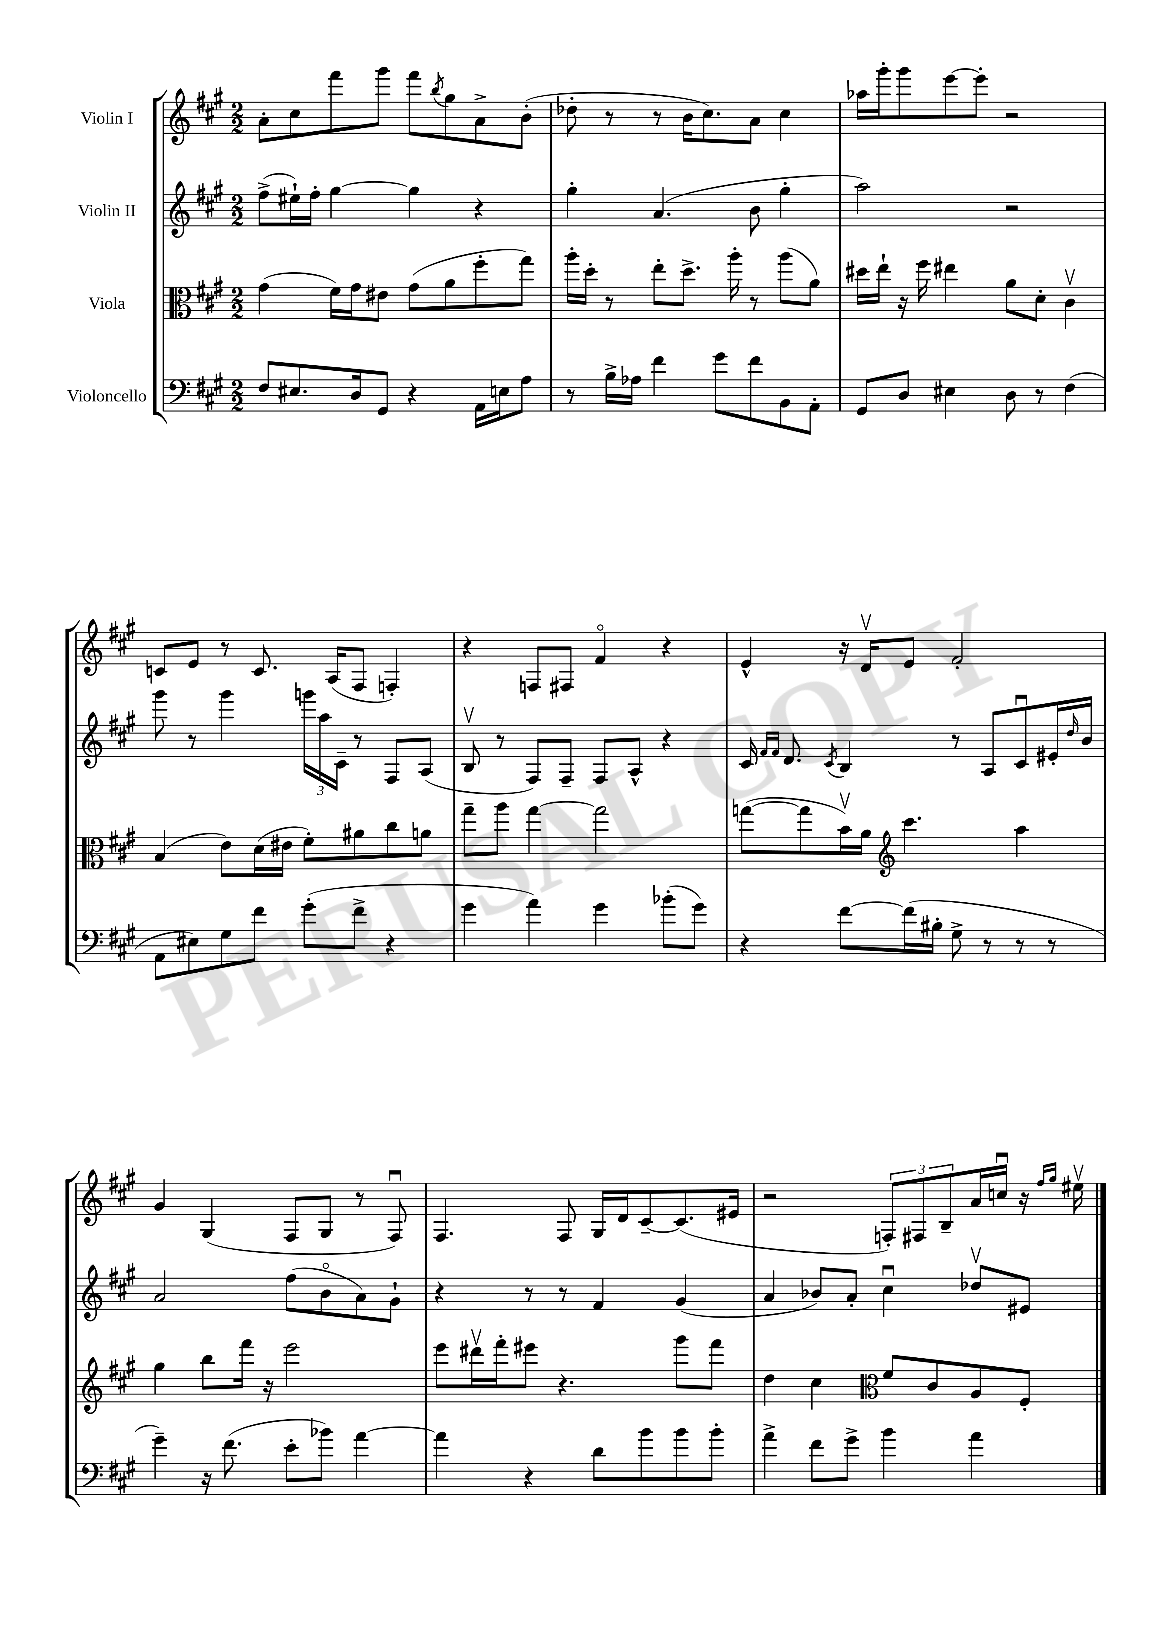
<<
\new StaffGroup <<
\new Staff = "s0" \with { instrumentName = "Violin I" } {
    \clef treble \key a \major \numericTimeSignature \time 2/2
    a'8-. cis''8 fis'''8 gis'''8 fis'''8 \acciaccatura { b''8 } gis''8 a'8-> b'8-.( |
    des''8-. r8 r8 b'16 cis''8.) a'8 cis''4 |
    aes''16 gis'''16-. gis'''8 e'''8~ e'''8-. r2 |
    c'8 e'8 r8 c'8. a16( fis8 f4-.) |
    r4 f8 fis8 fis'4\flageolet r4 |
    e'4-^ r16 d'16\upbow e'8 fis'2-. |
    gis'4 gis4( fis8 gis8 r8 fis8\downbow) |
    fis4. fis8 gis16 d'16 cis'8~-- cis'8.( eis'16 |
    r2 \tuplet 3/2 { f8-.) fis8 b8-- } a'16 c''16\downbow r16 \grace { fis''16 gis''16 } eis''16\upbow \bar "|." |
}
\new Staff = "s1" \with { instrumentName = "Violin II" } {
    \clef treble \key a \major \numericTimeSignature \time 2/2
    fis''8->( eis''16-!) fis''16-. gis''4~ gis''4 r4 |
    gis''4-. a'4.( b'8 gis''4-. |
    a''2) r2 |
    gis'''8 r8 gis'''4 \tuplet 3/2 { g'''16 a''16 cis'16-- } r8 fis8 a8( |
    b8\upbow r8 fis8) fis8-- fis8 a8-^ r4 |
    cis'16 \grace { fis'16 fis'16 } d'8. \acciaccatura { cis'8 } b4 r8 a8 cis'8\downbow eis'16-. \grace { d''16 } b'16 |
    a'2 fis''8( b'8\flageolet a'8) gis'8-! |
    r4 r8 r8 fis'4 gis'4( |
    a'4 bes'8) a'8-. cis''4\downbow des''8\upbow eis'8 \bar "|." |
}
\new Staff = "s2" \with { instrumentName = "Viola" } {
    \clef alto \key a \major \numericTimeSignature \time 2/2
    gis'4( fis'16) gis'16 eis'8 gis'8( a'8 fis''8-. gis''8) |
    a''16-. d''16-. r8 e''8-. d''8.-> a''16-. r8 a''8( a'8) |
    dis''16 e''16-! r16 fis''16 eis''4 a'8 d'8-. cis'4\upbow |
    b4( e'8) d'16( eis'16 fis'8-.) ais'8 cis''8 a'8 |
    gis''8-- a''8 gis''4~ gis''2 |
    g''8~( g''8 b'16\upbow) a'16 \clef treble cis'''4. a''4 |
    gis''4 b''8 fis'''16 r16 e'''2 |
    e'''8 dis'''16\upbow fis'''16-. eis'''8 r4. gis'''8 fis'''8 |
    d''4 cis''4 \clef alto fis'8 cis'8 a8 fis8-. \bar "|." |
}
\new Staff = "s3" \with { instrumentName = "Violoncello" } {
    \clef bass \key a \major \numericTimeSignature \time 2/2
    fis8 eis8. d16 gis,8 r4 a,16 e16 a8 |
    r8 b16-> aes16 fis'4 gis'8 fis'8 b,8 a,8-. |
    gis,8 d8 eis4 d8 r8 fis4( |
    a,8 eis8) gis8 fis'8 gis'8-.( fis'8-> r4 |
    gis'4 a'4) gis'4 bes'8-.( gis'8) |
    r4 fis'8~ fis'16( bis16-. gis8-> r8 r8 r8 |
    gis'4--) r16 fis'8.( e'8-. bes'8) a'4~ |
    a'4 r4 d'8 b'8 b'8 b'8-. |
    a'4-> fis'8 gis'8-> b'4 a'4 \bar "|." |
}
>>
>>
\layout { \context { \Score \remove "Bar_number_engraver" } }
